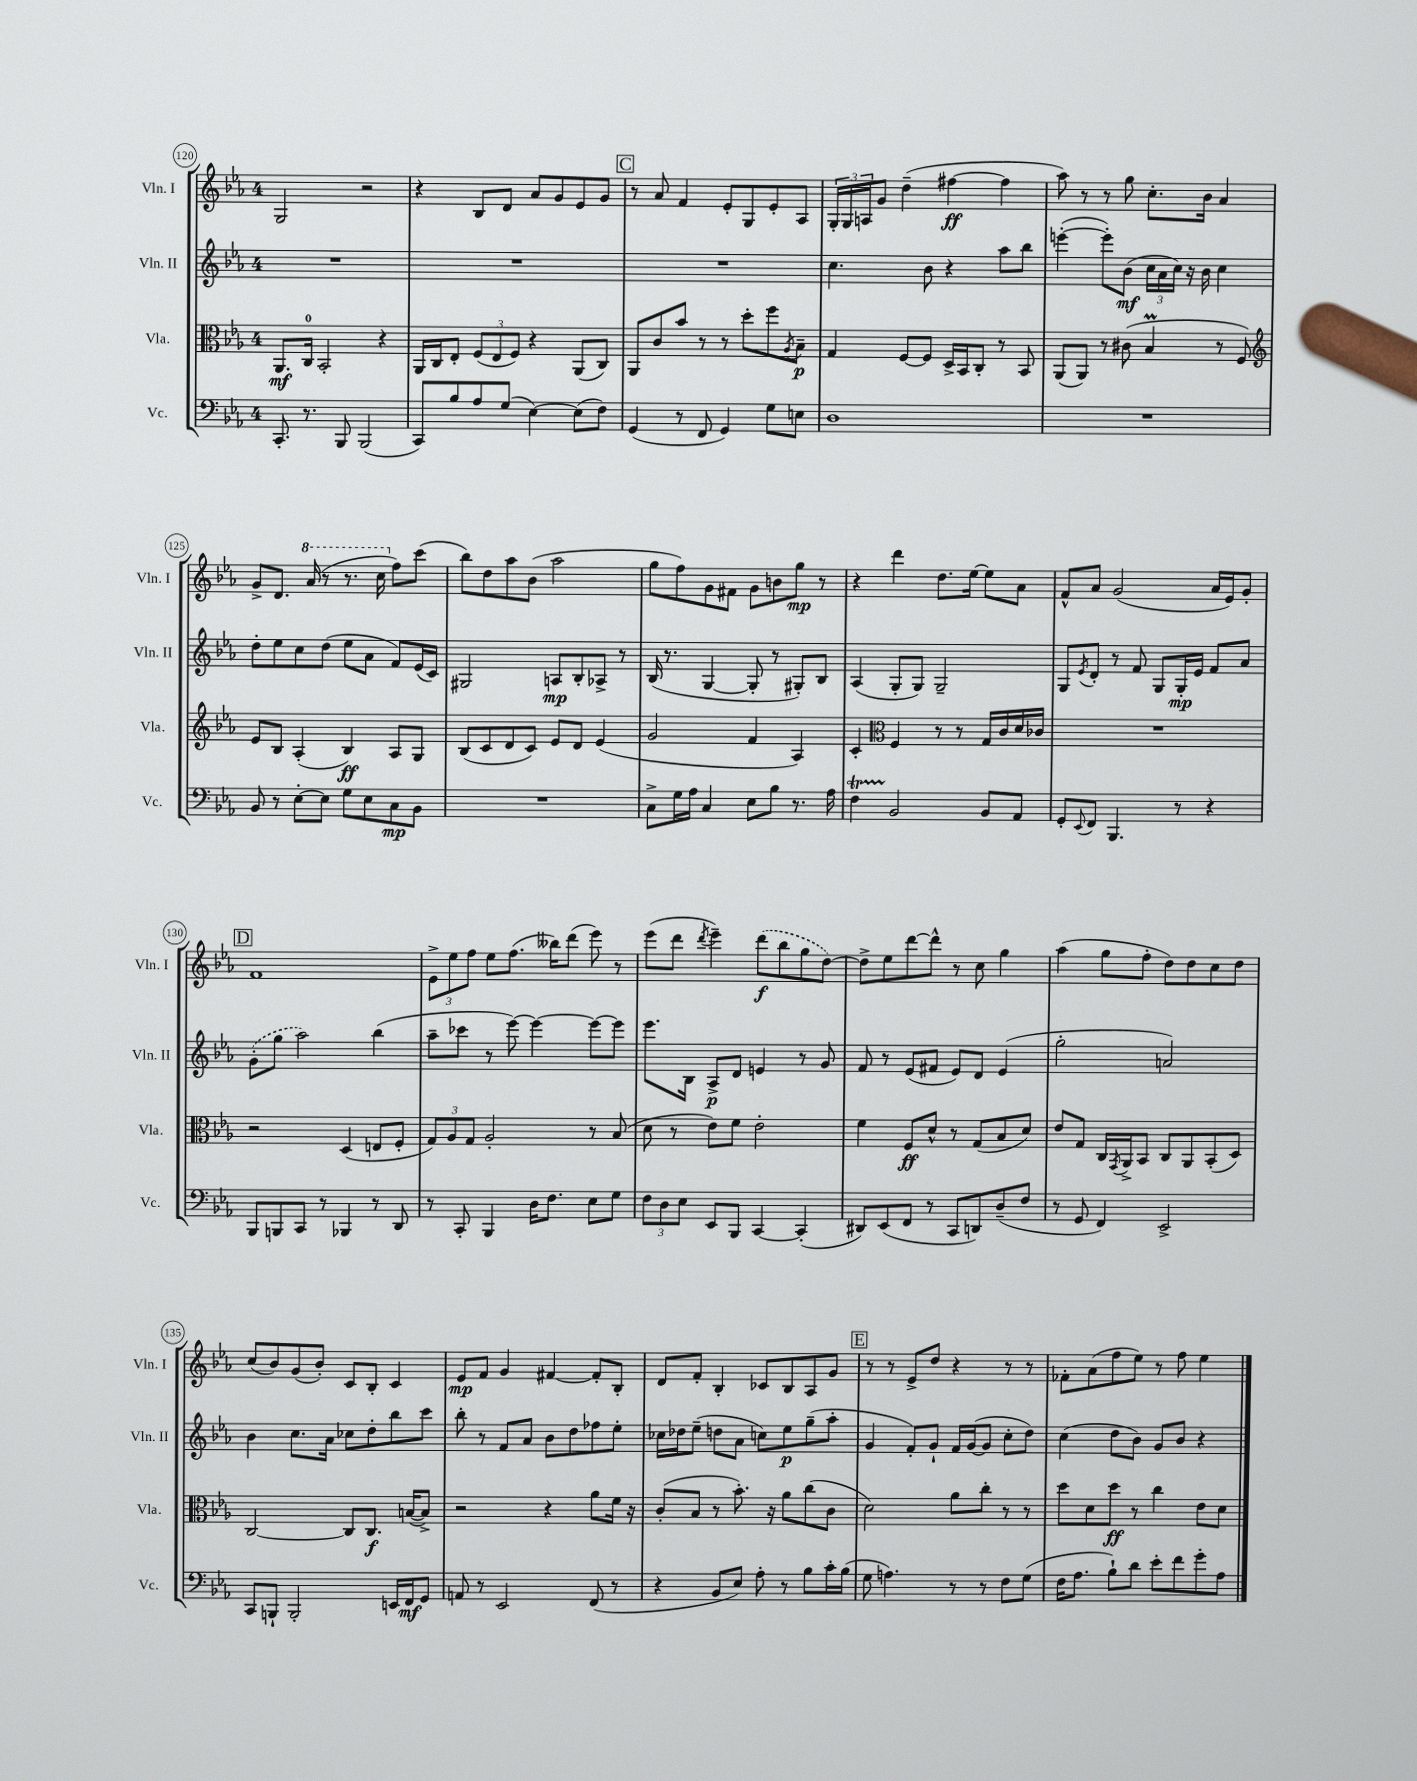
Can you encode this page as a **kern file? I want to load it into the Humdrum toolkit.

**kern	**kern	**kern	**kern
*staff4	*staff3	*staff2	*staff1
*clefF4	*clefC3	*clefG2	*clefG2
*k[b-e-a-]	*k[b-e-a-]	*k[b-e-a-]	*k[b-e-a-]
*M4/4	*M4/4	*M4/4	*M4/4
8.CC'	8.AA-	1r	2G
8.r	16C	.	.
.	2BB-'	.	.
8BBB-	.	.	.
(2BBB-	.	.	2r
.	4r	.	.
=	=	=	=
8CC)	16AA-	1r	4r
.	16C	.	.
8B-	8E-'	.	.
8A-	(12F	.	8B-
.	12E-	.	.
(8G	.	.	8d
.	12F)	.	.
[4E-)	4r	.	8a-
.	.	.	8g
(8E-]	(8AA-	.	8e-
8F)	8C)	.	8g
=	=	=	=
(4GG	8AA-	1r	8r
.	8c	.	8a-
8r	8b-	.	4f
8FF	8r	.	.
4GG)	8r	.	8e-'
.	8dd'	.	8G
8G	8ff	.	8e-'
.	8qA-	.	.
8E	8B-~	.	8A-
=	=	=	=
1D	4G	4.cc	24G'
.	.	.	24G
.	.	.	24A
.	.	.	8g
.	[8F	.	(4dd~
.	8F]	8b-	.
.	16D^	4r	[4ff#
.	16BB-	.	.
.	8C'	.	.
.	8r	8aa-	4ff#]
.	8BB-	8bb-	.
=	=	=	=
1r	(8AA-	([4eee'	8aa-)
.	8AA-)	.	8r
.	8r	8eee'])	8r
.	(8c#	(8b-	8gg
.	4B-	24cc	8.cc'
.	.	24a-	.
.	.	24cc)	.
.	.	16r	.
.	.	16b-	16b-
.	8r	4cc	4a-
.	8F)	.	.
=	=	=	=
*	*clefG2	*	*
8BB-	8e-	8dd'	8g^
8r	8B-	8ee-	8.d
[8E-'	(4A-'	8cc	.
.	.	.	(16aa-
8E-]	.	(8dd	8r
8G	4B-)	8ee-	8.r
8E-	.	8a-	.
.	.	.	16ccc
8C	8A-	8f)	8ff)
8BB-	8G	(16e-	(8ccc
.	.	16c)	.
=	=	=	=
1r	(8B-	2G#	8bb-)
.	8c	.	8dd
.	8d	.	8aa-
.	8c)	.	(8b-
.	8e-	8A	2aa-
.	8d	8B-'	.
.	(4e-	8A-^	.
.	.	8r	.
=	=	=	=
8C^	2g	(16B-	8gg
.	.	8.r	.
16G	.	.	8ff)
16A-	.	.	.
4C	.	[4G	8g
.	.	.	8f#
8E-	4f	8G']	8g
8B-	.	8r	8b
8.r	4A-)	8G#')	8gg
.	.	8B-	8r
16A-	.	.	.
=	=	=	=
4F	4c'	(4A-	4r
*	*clefC3	*	*
2BB-	4F	8G'	4ddd
.	.	8G)	.
.	8r	2G~	8.dd
.	8r	.	.
.	.	.	[16ee-
8BB-	16G	.	8ee-]
.	16c	.	.
8AA-	16d	.	8a-
.	16c-	.	.
=	=	=	=
8GG'	1r	8G	8f^^
8qqEE-	.	8qe-	.
8FF	.	8d'	8a-
4.BBB-	.	8r	(2g
.	.	8f	.
.	.	8G	.
8r	.	16G'	.
.	.	16e-	.
4r	.	8f	16a-
.	.	.	16e-)
.	.	8a-	8g'
=	=	=	=
8BBB-	2r	(8g'	1f
8BBB	.	8gg	.
8CC	.	2aa-)	.
8r	.	.	.
4BBB-	(4D	.	.
8r	8E	(4bb-	.
8DD	8F'	.	.
=	=	=	=
8r	12G)	8aa-~	12e-^
.	12A-	.	12ee-
8CC'	.	8ccc-	.
.	12G	.	12ff
4BBB-	2A-'	8r	8ee-
.	.	[8eee-)	(8.ff
16D	.	4eee-_	.
8.F	.	.	16bb--)
.	.	.	(8ddd
8E-	8r	8eee-_	8eee-)
8G	(8B-	8eee-]	8r
=	=	=	=
12F	8d	8.eee-	(8eee-
12D	.	.	.
.	8r	.	8ddd
12E-	.	.	.
.	.	16B-	.
.	.	.	8qddd
8EE-	8e-)	8A-^	4eee-~)
8BBB-	8f	8d	.
[4CC	2e-'	4e	(8ddd
.	.	.	8bb-
(4CC']	.	8r	8gg
.	.	8g	[8dd)
=	=	=	=
8DD#)	4f	8f	8dd^]
(8EE-	.	8r	8ee-
8FF	8F	(8e-	[8ddd
8r	8d^^	8f#	8ddd^^]
8CC	8r	8e-)	8r
8DD)	(8G	8d	8cc
(8D~	8B-	(4e-	4gg
8F	8d)	.	.
=	=	=	=
8r	8e-	2gg'	(4aa-
8GG	8G	.	.
4FF)	16C	.	8gg
.	8qGG	.	.
.	16AA-^	.	.
.	8BB-	.	8ff'
2EE-^	8C	2a)	8dd)
.	8AA-	.	8dd
.	(8BB-'	.	8cc
.	8D)	.	8dd
=	=	=	=
8CC	[2C	4b-	(8cc
8BBB`	.	.	8b-)
2BBB'	.	8.cc	(8g
.	.	.	8b-')
.	.	16a-	.
.	8C]	8cc-	8c
.	8.C	8dd'	8B-'
16EE	.	8bb-	4c
16FF	([16B	.	.
8GG	8B^])	8ccc	.
=	=	=	=
8AA	2r	8bb-'	8e-
8r	.	8r	8f
2EE-	.	8f	4g
.	.	8a-	.
.	4r	8b-	[4f#
.	.	8dd	.
(8FF	8a-	8ff-	8f#']
8r	16f	8ee-'	8B-'
.	16r	.	.
=	=	=	=
4r	(8c'	16cc-	8d
.	.	16dd-	.
.	8B-	(8ee-~	8f'
8BB-	8r	8dd	4B-'
8E-)	8.b-')	8a-	.
8A-'	.	8cc)	8c-
.	16r	.	.
8r	8a-	8ee-	8B-
8B-	(8cc	(8gg~	8A-
16c'	8c	8aa-'	8g
(16B-	.	.	.
=	=	=	=
8G	2d)	4g	8r
4.A)	.	.	8r
.	.	8f')	8e-^
.	.	8g`	8dd
8r	8a-	16f	4r
.	.	([16g	.
8r	8cc'	8g]	.
8F	8r	8cc'	8r
(8G	8r	8dd)	8r
=	=	=	=
16F	8dd	(4cc	8f-'
8.A-	.	.	.
.	8d	.	(8a-
8B-`)	8dd	8dd	8ff
8d	8r	8b-)	8ee-)
8e-'	4cc	8g	8r
8f	.	8b-	8ff
8g'	8e-	4r	4ee-
8A-	8d	.	.
==	==	==	==
*-	*-	*-	*-
